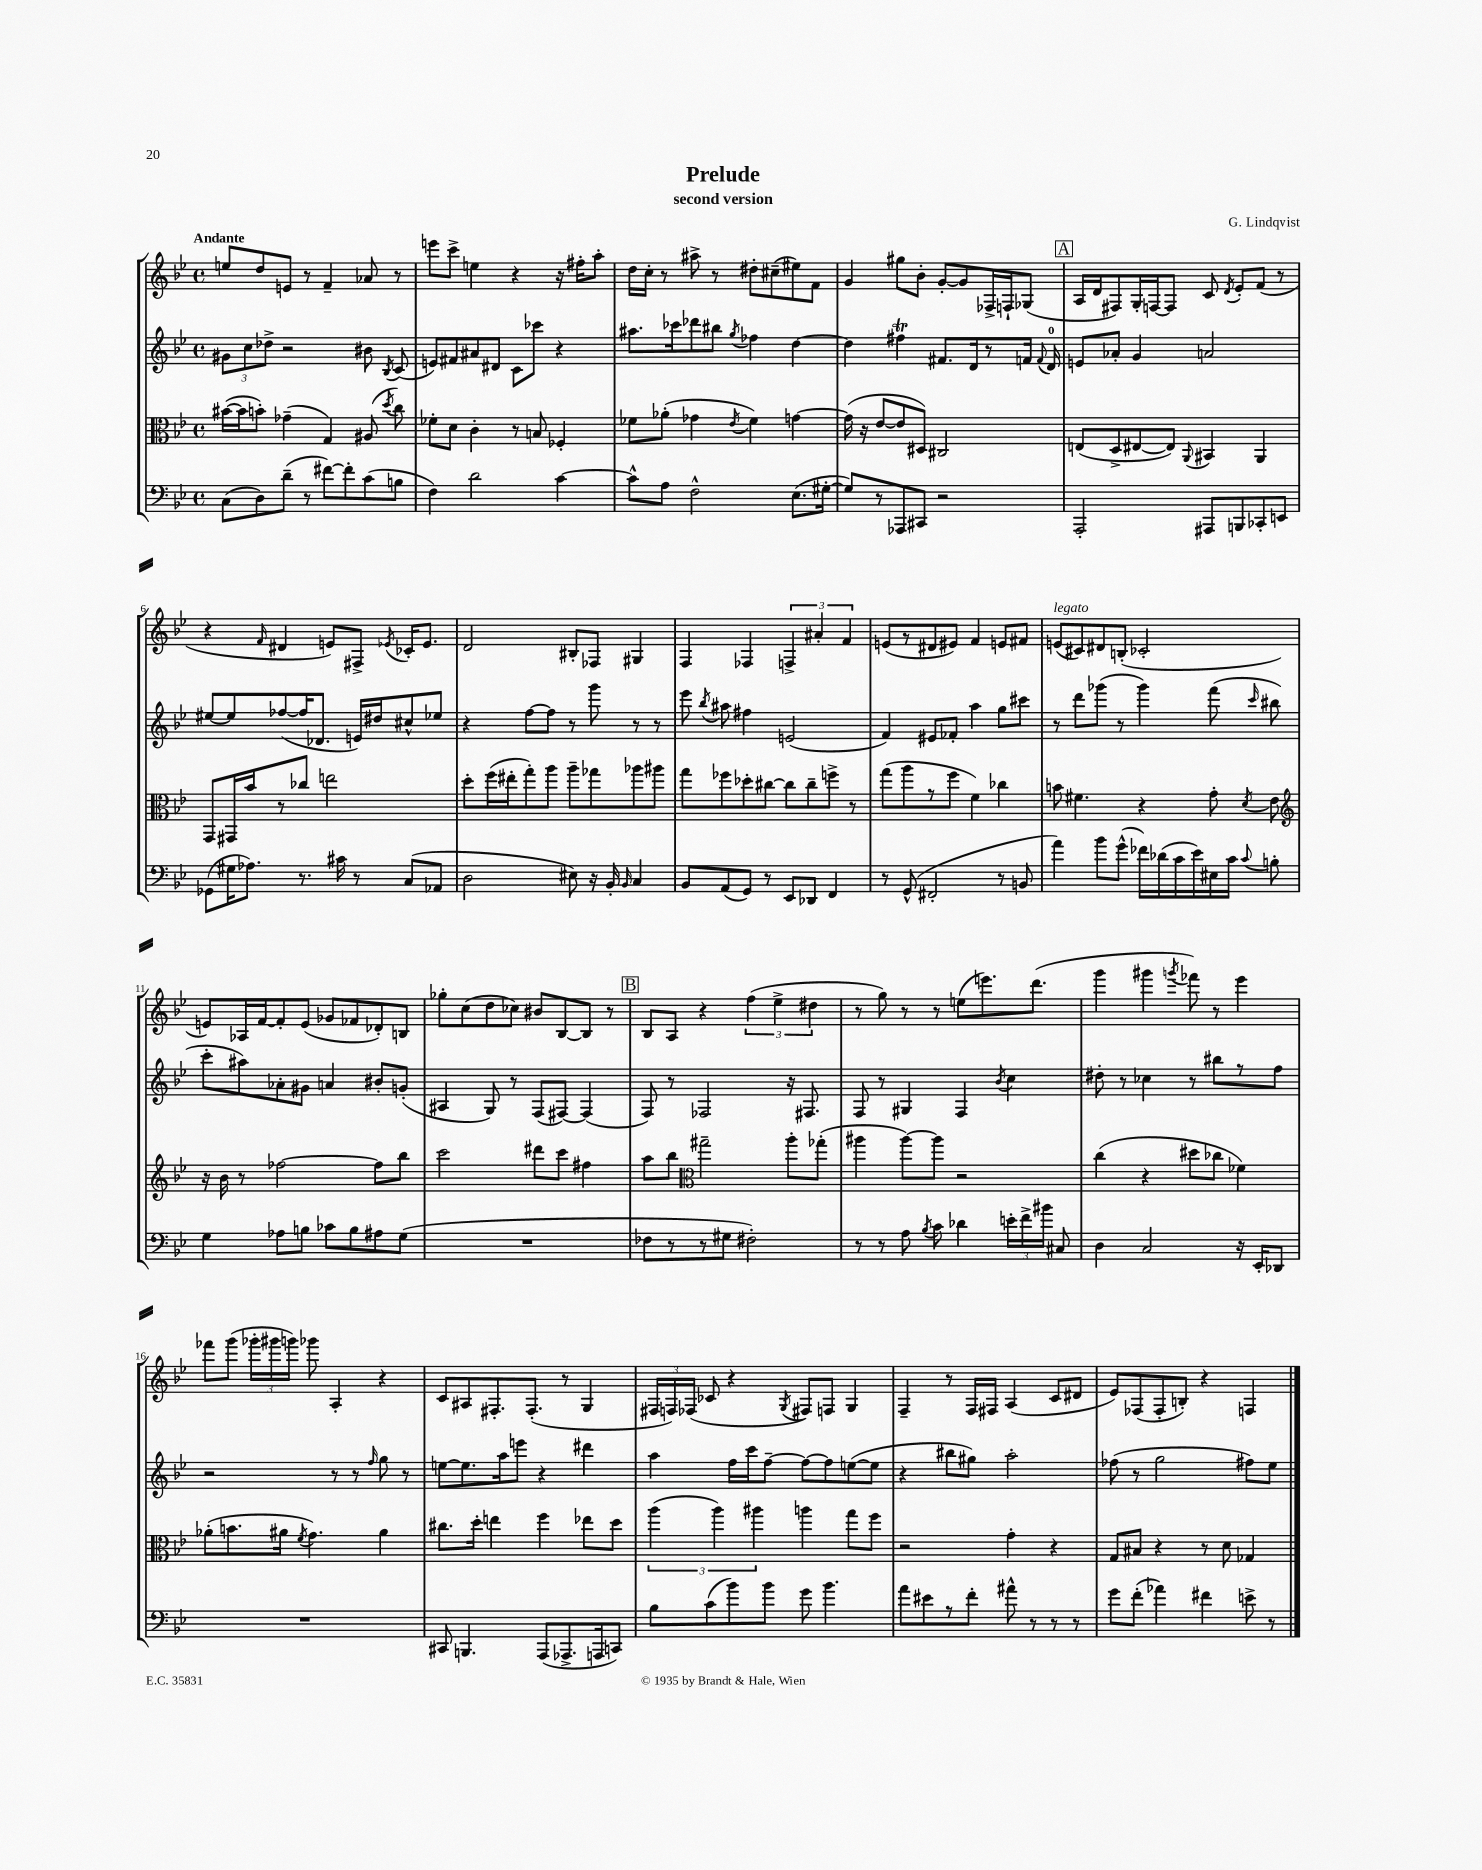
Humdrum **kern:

**kern	**kern	**kern	**kern
*staff4	*staff3	*staff2	*staff1
*clefF4	*clefC3	*clefG2	*clefG2
*k[b-e-]	*k[b-e-]	*k[b-e-]	*k[b-e-]
*M4/4	*M4/4	*M4/4	*M4/4
*met(c)	*met(c)	*met(c)	*met(c)
(8C\L	([16b#\LL	12g#\L	8ee/L
.	16b#\]J	.	.
.	.	12cc\	.
8D\)	8b'\J)	.	8dd/
.	.	12dd-^\J	.
(8d~\J	(4g-~\	2r	8e/J
8r	.	.	8r
[8f#\L)	4G/)	.	4f~/
8f#'\]	.	.	.
(8c\	(8A#/	8b#\	8a-/
.	8qdd/	8qB-/	.
8B\J	8cc\)	(8c/	8r
=	=	=	=
4F\)	8f-'\L	8e/L)	8eee\L
.	8d\J	8f#/	8ccc^\J
2d\	4c'\	8a#/	4ee\
.	.	8d#/J	.
.	8r	8c\L	4r
.	8B/	8ccc-\J	.
[4c\	4F-'/	4r	16r
.	.	.	16ff#'\LK
.	.	.	8aa'\J
=	=	=	=
8c^^\]L	8f-\L	8.aa#\L	16dd\LL
.	.	.	16cc'\JJ
8A\J	(8a-'\J	.	8r
.	.	16ccc-\k	.
2F^^\	4g-\	8ddd-\	8aa#^\
.	.	8bb#\J	8r
.	8qe-/	8qgg/	.
.	4f-\)	4ff-\	8dd#'\L
.	.	.	(8cc#~\
(8.E-\L	[4g\	[4dd\	8ee#\)
.	.	.	8f\J
[16G#'\Jk	.	.	.
=	=	=	=
8G#/]L)	(16g\]	4dd\]	4g/
.	16r	.	.
8r	[8e-/L	.	.
8AAA-/	8e-/]	4ff#\	8gg#\L
8CC#/J	8D#/J)	.	8b-'\J
2r	2C#/	8.f#/L	[8g'/L
.	.	.	8g/]
.	.	16d/k	.
.	.	8r	16F-^/L
.	.	.	16F`/J
.	.	16f/Jk	(8G-/J
.	.	8qqf/	.
.	.	16d/	.
=	=	=	=
2AAA'/	(8E/L	8e/L	16A/LL
.	.	.	16d/J
.	8D^/	8a-'/J	8F#/)
.	[8E#/	4g/	16G'/L
.	.	.	[16F/J
.	8E#/]J)	.	8F/]J
.	8qqAA/	.	.
8AAA#/L	4BB#/	2a/	8c/
.	.	.	8qd/
8BBB/	.	.	8e-'/L
8CC-'/	4AA/	.	(8f/J
8EE/J	.	.	8r
=	=	=	=
(8GG-\L	8GG/L	[8ee#/L	4r
16G#\K	16GG#/L	8ee#/]	.
8.A-\J)	16b-/J	.	.
.	.	.	16qqf/
.	8r	([8ff-/	4d#/
8.r	8cc-/J	16ff-/]K	.
.	.	8.d-/J	.
.	2ee\	.	8e/L)
16c#\	.	.	.
8r	.	16e/LL)	8F#^/J
.	.	16dd#/J	.
.	.	.	8qe-/
(8C/L	.	8cc#^^/	16c-'/LK
.	.	.	8.e-/J
8AA-/J	.	8ee-/J	.
=	=	=	=
2D\	8dd'\L	4r	2d/
.	(16ff\L	.	.
.	16ee#'\J	.	.
.	8gg'\)	[8ff\L	.
.	8aa\J	8ff\]J	.
8E#\)	8aa~\L	8r	8B#'/L
16r	8gg-\	8ggg\	8F-/J
16BB-'/	.	.	.
16qqBB-/	.	.	.
4C/	8aa-\	8r	4G#/
.	8aa#\J	8r	.
=	=	=	=
8BB-/L	8gg\L	8eee-\	4F/
.	.	8qbb-/	.
(8AA/	8ff-\	8aa#\	.
8GG/J)	8dd-'\	4ff#\	4F-/
8r	[8cc#\J	.	.
8EE-/L	8cc#\]L	(2e/	6F^/
8DD-/J	8cc#~\	.	.
.	.	.	6a#'/
4FF/	8ff^\J	.	.
.	.	.	6f/
.	8r	.	.
=	=	=	=
8r	(8gg\L	4f/)	(8e/L
(8GG^^/	8aa\	.	8r
2FF#'/	8r	8e#/L	8d#/
.	8ff\J	8f-'/J	8e#/J)
.	4f\)	4aa\	4f/
8r	4cc-\	8gg\L	8e/L
8BB/	.	8ccc#\J	8f#/J
=	=	=	=
4a\)	8b\	8r	(8e/L
.	4.f#\	8ddd\L	8c#/)
8b-\L	.	(8ggg-\J	8d#/
(8g^^\J	.	8r	(8B'/J
16f-\LL)	4r	4ggg-\)	2c-'/
(16d-\	.	.	.
16c\	.	.	.
16e-\)	.	.	.
16E#\	8g'\	(8fff\	.
16c\JJ	.	.	.
8qqc/	8qd/	16qqccc/	.
8B'\	8e-\	8bb#\	.
=	=	=	=
*	*clefG2	*	*
4G\	16r	8ccc'\L	8e/L)
.	16b-\	.	.
.	8r	8aa#\)	16A-/L
.	.	.	[16f/J
8A-\L	[2ff-\	8a-'\	8f'/]
8B\J	.	8g#\J	(8e/J
8c-\L	.	4a/	8g-/L
8B\	.	.	8f-/
8A#\	8ff-\]L	8b#'/L	8d-'/)
(8G\J	8bb-\J	(8g'/J	8B/J
=	=	=	=
1r	2ccc\	4A#/	8gg-'\L
.	.	.	(8cc\
.	.	8G/)	8dd\
.	.	8r	8cc-\J)
.	8ddd#\L	(8F/L	8b#/L
.	8ccc\J	[8F#/J)	[8B-/
.	4ff#\	(4F#/]	8B-/]J
.	.	.	8r
=	=	=	=
8F-\L	8aa\L	8F/)	8B-/L
8r	8bb-\J	8r	8A/J
*	*clefC3	*	*
8r	2gg#~\	2F-/	4r
8G#\J	.	.	.
2F#'\)	.	.	(6ff\
.	.	.	6ee-^\
.	8aa'\L	16r	.
.	.	8.F#/	.
.	.	.	6dd#\
.	(8gg-'\J	.	.
=	=	=	=
8r	4aa#\	8F/	8r
8r	.	8r	8gg\)
8A\	[8aa#\L)	4G#/	8r
8qB-/	.	.	.
8c\	8aa#\]J	.	8r
4d-\	2r	4F/	(8ee\L
.	.	.	8.eee\)
.	.	8qb-/	.
24e'\LL	.	4cc\	.
24f^\	.	.	.
.	.	.	(8.ddd\J
24b#\JJ	.	.	.
8C#/	.	.	.
=	=	=	=
4D\	(4cc\	8dd#'\	4ggg\
.	.	8r	.
2C/	4r	4cc-\	4ggg#\
.	.	.	8qggg/
.	8dd#\L	8r	8fff-\)
.	8cc-\J	8bb#\L	8r
16r	4f-\)	8r	4eee-\
16EE-'/LK	.	.	.
8DD-/J	.	8ff\J	.
=	=	=	=
1r	(8a-'\L	2r	8fff-\L
.	8.b\	.	(8ggg\J
.	.	.	24ggg-'\LL
.	.	.	24ggg#\
.	16a#\Jk	.	.
.	.	.	24ggg\JJ)
.	8qf/	.	.
.	4.g\)	.	8ggg-\
.	.	8r	4A'/
.	.	8r	.
.	.	16qqff/	.
.	4a#\	8gg\	4r
.	.	8r	.
=	=	=	=
8CC#/	8.cc#\L	[8ee\L	8c/L
4.BBB/	.	8.ee\]	8A#/
.	16dd'\Jk	.	.
.	4ee\	.	8.F#'/
.	.	16aa\k	.
.	.	8eee\J	.
.	.	.	(8.F#'/J
(8AAA/L	4ff\	4r	.
8.AAA-^/	.	.	8r
.	8ee-\L	4ddd#\	4G/
16AAA/k	.	.	.
8CC/J)	8dd\J	.	.
=	=	=	=
8B-\L	(6aa\	4aa\	24F#/LL
.	.	.	24F/)
.	.	.	(24F-/JJ
(8c\	.	.	8c-/
.	6aa\)	.	.
8b-\)	.	16ff\LL	4r
.	.	16ccc\J	.
.	6aa#\	.	.
8b-\J	.	[8ff~\J	.
.	.	.	8qG/
8g\	4aa\	8ff\_L	8F#/L)
4.b-\	.	8ff\]	8F/J
.	8gg\L	([8ee\	4G/
.	8ff\J	8ee\]J	.
=	=	=	=
8a\L	2r	4r	4F~/
8e#\	.	.	.
8r	.	8bb#\L	8r
8f'\J	.	8gg#\J)	16F/LL
.	.	.	16F#/JJ
8a#^^\	4g'\	2aa'\	(4A/
8r	.	.	.
8r	4r	.	8c/L
8r	.	.	8d#/J
=	=	=	=
8g\L	8G/L	(8ff-\	8e-/L)
(8f'\J	8B#/J	8r	(8F-/
4a-\)	4r	2gg\	8F-'/
.	.	.	8B'/J)
4f#\	8r	.	4r
.	8d\	.	.
8e^\	4G-/	8ff#\L)	4F/
8r	.	8ee-\J	.
==	==	==	==
*-	*-	*-	*-
